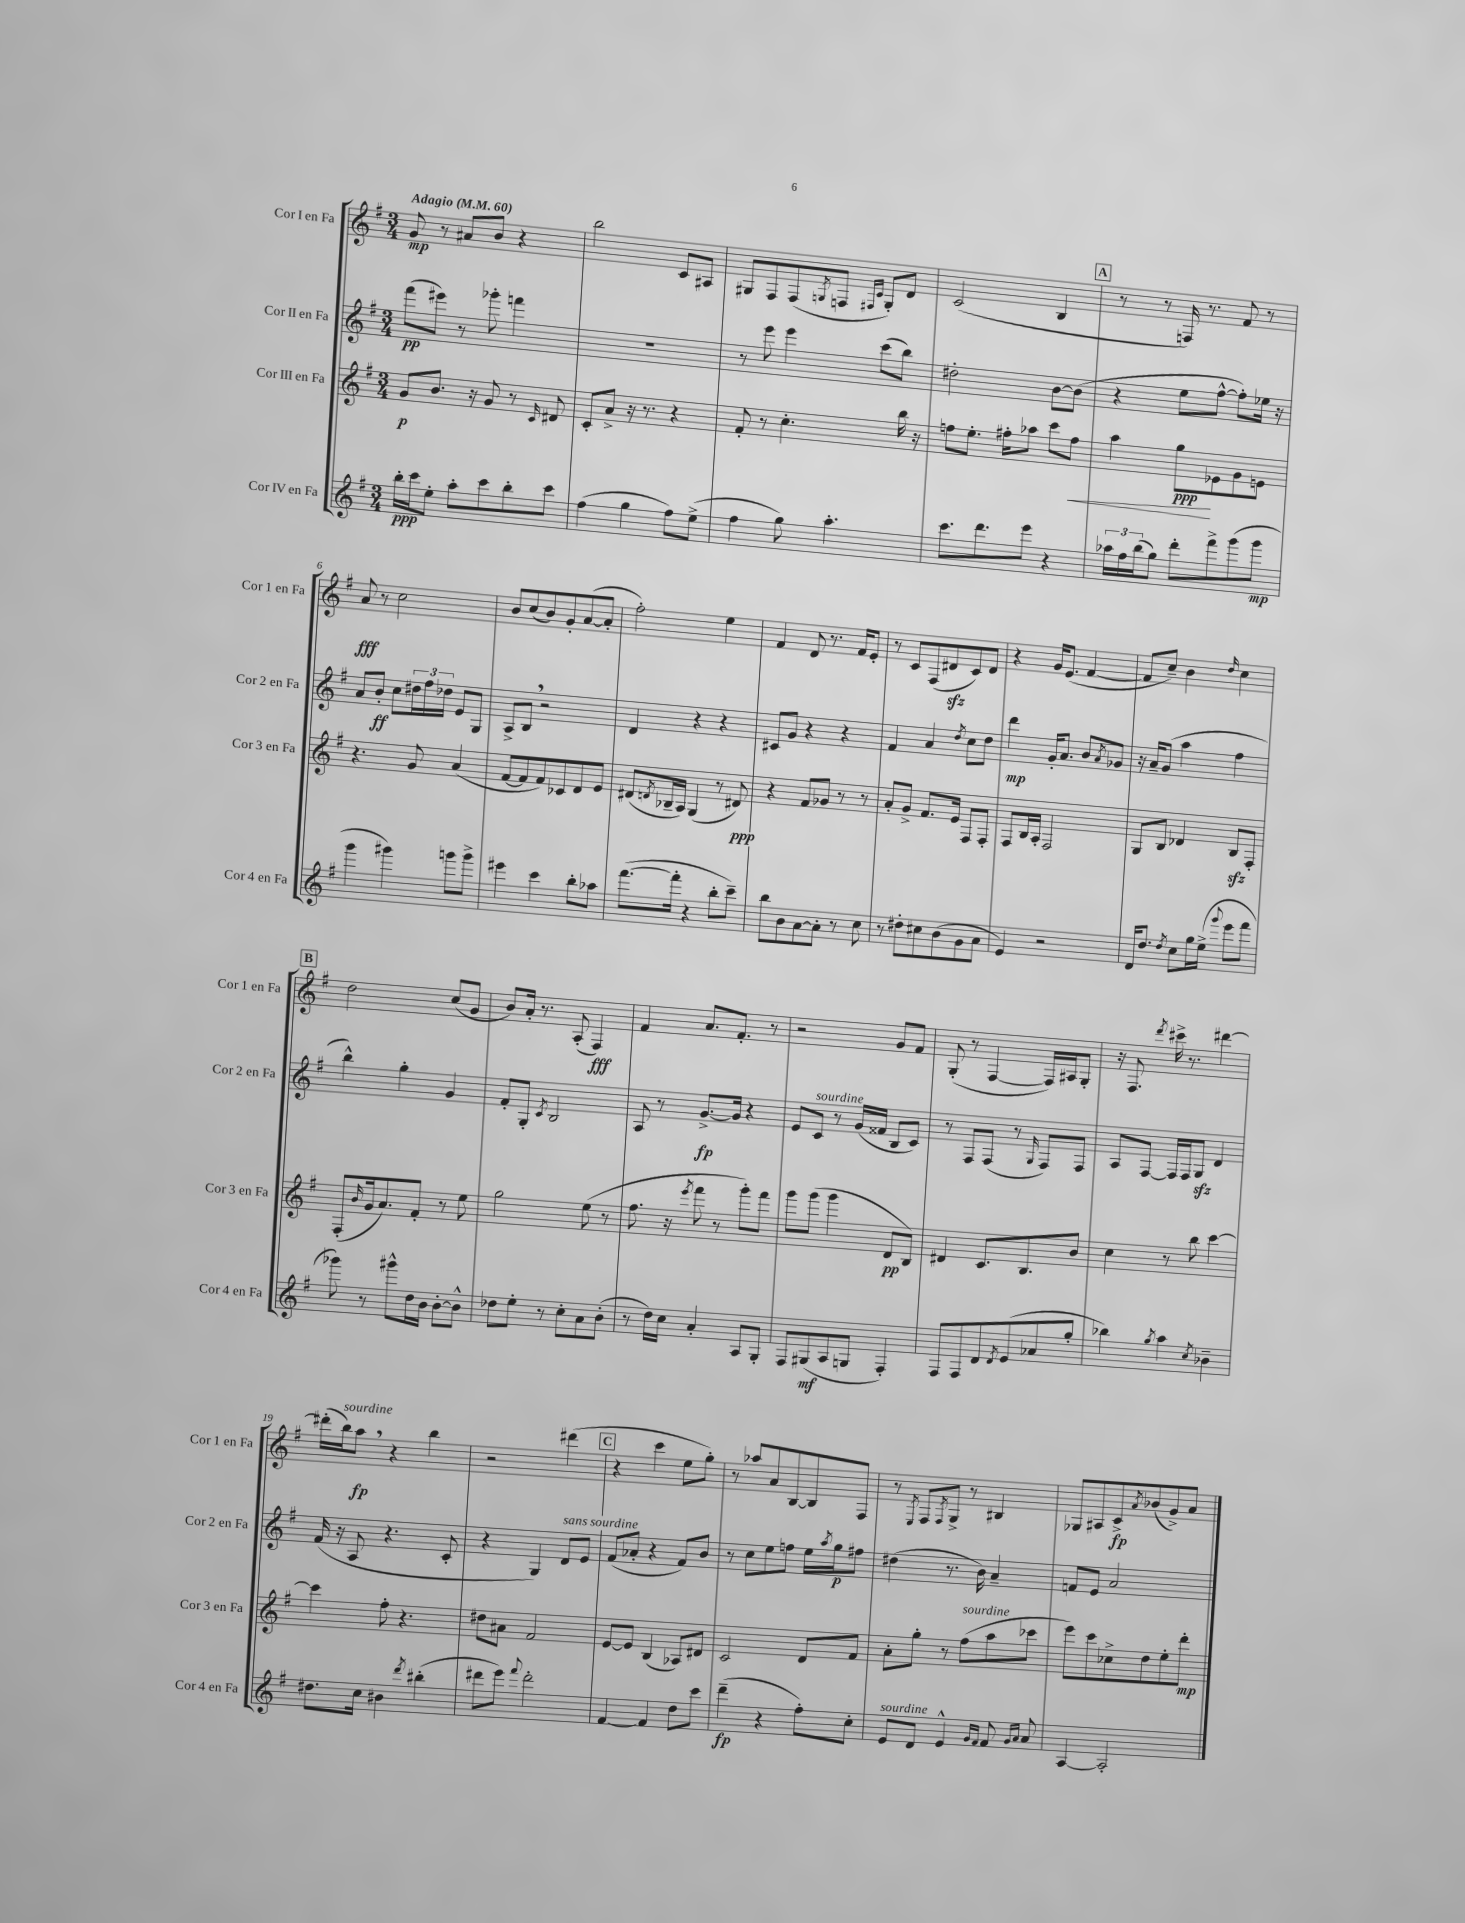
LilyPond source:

<<
\new StaffGroup <<
\new Staff = "s0" \with { instrumentName = "Cor I en Fa" shortInstrumentName = "Cor 1 en Fa" } {
    \clef treble \key g \major \numericTimeSignature \time 3/4 \tempo "Adagio" 4 = 60
    g'8\mp r8 ais'8 b'8 r4 |
    b''2 c'8 ais8 |
    gis8 fis8 fis8( \acciaccatura { g8 } f8 \grace { fis16 c'16 } g8-.) d'8 |
    c'2( b4 |
    \mark \markup { \box "A" } r8 r8 f16) r8. fis'8 r8 |
    a'8\fff r8 c''2 |
    b'8 c''8( b'8) g'8-. a'8~( a'8-. |
    fis''2-.) e''4 |
    fis'4 d'8 r8. fis'16 e'8-. |
    r8 c'8 fis8( dis'8\sfz c'8) dis'8 |
    r4 g'16 e'8.( fis'4~ |
    fis'8 c''8--) b'4 \grace { d''16 } c''4 |
    \mark \markup { \box "B" } d''2 c''8( g'8 |
    b'8) a'16-. r8. a8-.( fis4\fff) |
    fis'4 a'8. fis'8.-. r8 |
    r2 g'8 fis'8 |
    g8-.( r8 fis4~ fis16) ais16 g8-. |
    r16 fis8. \acciaccatura { d'''8 } cis'''16-> r8. dis'''4~ |
    dis'''16-.( b''16^\markup { \italic "sourdine" }) a''8\fp \breathe r4 b''4 |
    r2 dis'''4( |
    \mark \markup { \box "C" } r4 c'''4 e''8 g''8-.) |
    r8 aes''8 a'8 b8~ b8 fis8 |
    r8 \acciaccatura { e8 } fis8 \acciaccatura { fis8 } g8-> r8 bis4 |
    ges8 ais8 c'8->\fp \acciaccatura { a'8 } bes'8( g'8->) a'8 \bar "|." |
}
\new Staff = "s1" \with { instrumentName = "Cor II en Fa" shortInstrumentName = "Cor 2 en Fa" } {
    \clef treble \key g \major \numericTimeSignature \time 3/4
    fis'''8\pp( eis'''8) r8 ges'''8-. f'''4 |
    R2. |
    r8 e'''8 e'''4 c'''8( b''8) |
    dis''2-. b'8~ b'8( |
    \mark \markup { \box "A" } r4 e''8 fis''8~-^ fis''8-.) ees''16 r16 |
    a'8 b'8-.\ff c''8 \tuplet 3/2 { dis''16 fis''16 des''16 } e'8 g8 |
    a8-> b8 \breathe r2 |
    d'4 r4 r4 |
    cis'8 g'8 r4 r4 |
    fis'4 a'4 \acciaccatura { d''8 } c''8 d''8 |
    d'''4\mp g'16-. a'8. b'8 \acciaccatura { a'8 } ges'8 |
    r16 a'16-- g'8( a''4 fis''4 |
    \mark \markup { \box "B" } b''4-^) g''4-. g'4 |
    fis'8-. g8-. \acciaccatura { c'8 } b2 |
    a8 r8 g'8.~->\fp g'16 r4 |
    e'8 c'8^\markup { \italic "sourdine" } r8 g'16( fisis'16 b8 c'8) |
    r8 fis8 fis8( r8 \grace { g16 } fis8) fis8 |
    a8 fis8~ fis16 fis16 g8\sfz d'4 |
    fis'16( r16 a8 r4. c'8-. |
    r4 g4) d'8^\markup { \italic "sans sourdine" } e'8 |
    \mark \markup { \box "C" } fis'8( aes'8-. r4 fis'8) b'8 |
    r8 c''8 e''8 f''8 e''16 \acciaccatura { a''8 } g''16\p fis''8 |
    dis''4( r8. b'16) a'4-- |
    f'8 e'8 a'2 \bar "|." |
}
\new Staff = "s2" \with { instrumentName = "Cor III en Fa" shortInstrumentName = "Cor 3 en Fa" } {
    \clef treble \key g \major \numericTimeSignature \time 3/4
    g'8\p b'8. r16 g'8 r8 \grace { c'16 } dis'8 |
    c'8-. a'8-> r16 r8. r4 |
    fis'8-. r8 c''4.-. b''16 r16 |
    f''8 e''8.-. fis''16-. aes''8 c'''8 fis''8\< |
    \mark \markup { \box "A" } a''4 g''8\ppp\! ees'8 g'8 e'8 |
    r4. g'8 a'4( |
    fis'8~ fis'8 fis'8) ces'8 d'8 e'8 |
    dis'8( \acciaccatura { d'8 } bes16-- a16) g4( r8 dis'8\ppp) |
    r4 fis'8 ges'8 r8 r8 |
    a'8-. g'8-> fis'8. e'16 fis8 fis8-. |
    fis8 b16 a16-. fis2 |
    g8 b8 des'4 b8\sfz fis8-. |
    \mark \markup { \box "B" } fis8-.( \grace { b'16 } g'16 a'8.) fis'8-. r8 e''8 |
    g''2 e''8( r8 |
    fis''8. r16 \acciaccatura { e'''8 } fis'''8 r8 g'''8-.) fis'''8 |
    g'''8 g'''8( g'''4 d'8\pp b8) |
    dis'4 c'8. b8. b'8 |
    c''4 r8 b''8 c'''4~ |
    c'''4 fis''8-. r4. |
    dis''8 ais'8 fis'2 |
    \mark \markup { \box "C" } e'8~ e'8 b4( aes8) dis'8 |
    c'2 d'8 fis'8 |
    a'8-. g''8-. r8 fis''8^\markup { \italic "sourdine" }( a''8 ces'''8 |
    e'''8) c'''8 ces''8-> d''8 e''8-. d'''8-.\mp \bar "|." |
}
\new Staff = "s3" \with { instrumentName = "Cor IV en Fa" shortInstrumentName = "Cor 4 en Fa" } {
    \clef treble \key g \major \numericTimeSignature \time 3/4
    b''16-.\ppp c'''16 e''8-. a''8-. c'''8 b''8-. c'''8 |
    fis''4( g''4 fis''8) e''8->( |
    fis''4 g''8) a''4.-. |
    c'''8. d'''8. e'''8 r4 |
    \mark \markup { \box "A" } \tuplet 3/2 { aes''16 fis''16 b''16( } g''8) d'''8-. fis'''8-> g'''8( g'''8\mp |
    g'''4 gis'''4) g'''8 g'''8-> |
    eis'''4 c'''4 b''8-. aes''8 |
    fis'''8.~( fis'''16-. r4 b''8-. c'''8--) |
    b''8 b'8 a'8~ a'8-. r8 c''8 |
    r8 dis''8-. cis''8 b'8( g'8 a'8 |
    e'4) r2 |
    d'16 d''8. \acciaccatura { d''8 } c''8 g''16 e''16->( \appoggiatura { g'''8 } e'''8 fis'''8 |
    \mark \markup { \box "B" } ges'''8) r8 gis'''8-^ d''16 b'16 b'8~-. b'8-^ |
    des''8 e''8-. r8 c''8-. a'8 b'8-.( |
    r8 d''16) c''16 a'4-. a8 g8-. |
    fis8 gis8\mf( a8 g8 fis4-.) |
    fis8 fis8 d'8 \acciaccatura { d'8 } e'8( aes'8 g''8-. |
    bes''4) \acciaccatura { g''8 } a''4 \acciaccatura { c''8 } bes'4-- |
    dis''8. c''16 bis'4 \acciaccatura { d'''8 } bis''4-.( |
    dis'''8 e'''8) \appoggiatura { fis'''8 } dis'''2-. |
    \mark \markup { \box "C" } fis'4~ fis'4 d''8 c'''8 |
    d'''4--\fp( r4 fis''8-.) c''8-. |
    e'8^\markup { \italic "sourdine" } d'8 e'4-^ \grace { g'16 fis'16 } fis'8 \grace { g'16 a'16 } a'8 |
    a4~ a2-. \bar "|." |
}
>>
>>
